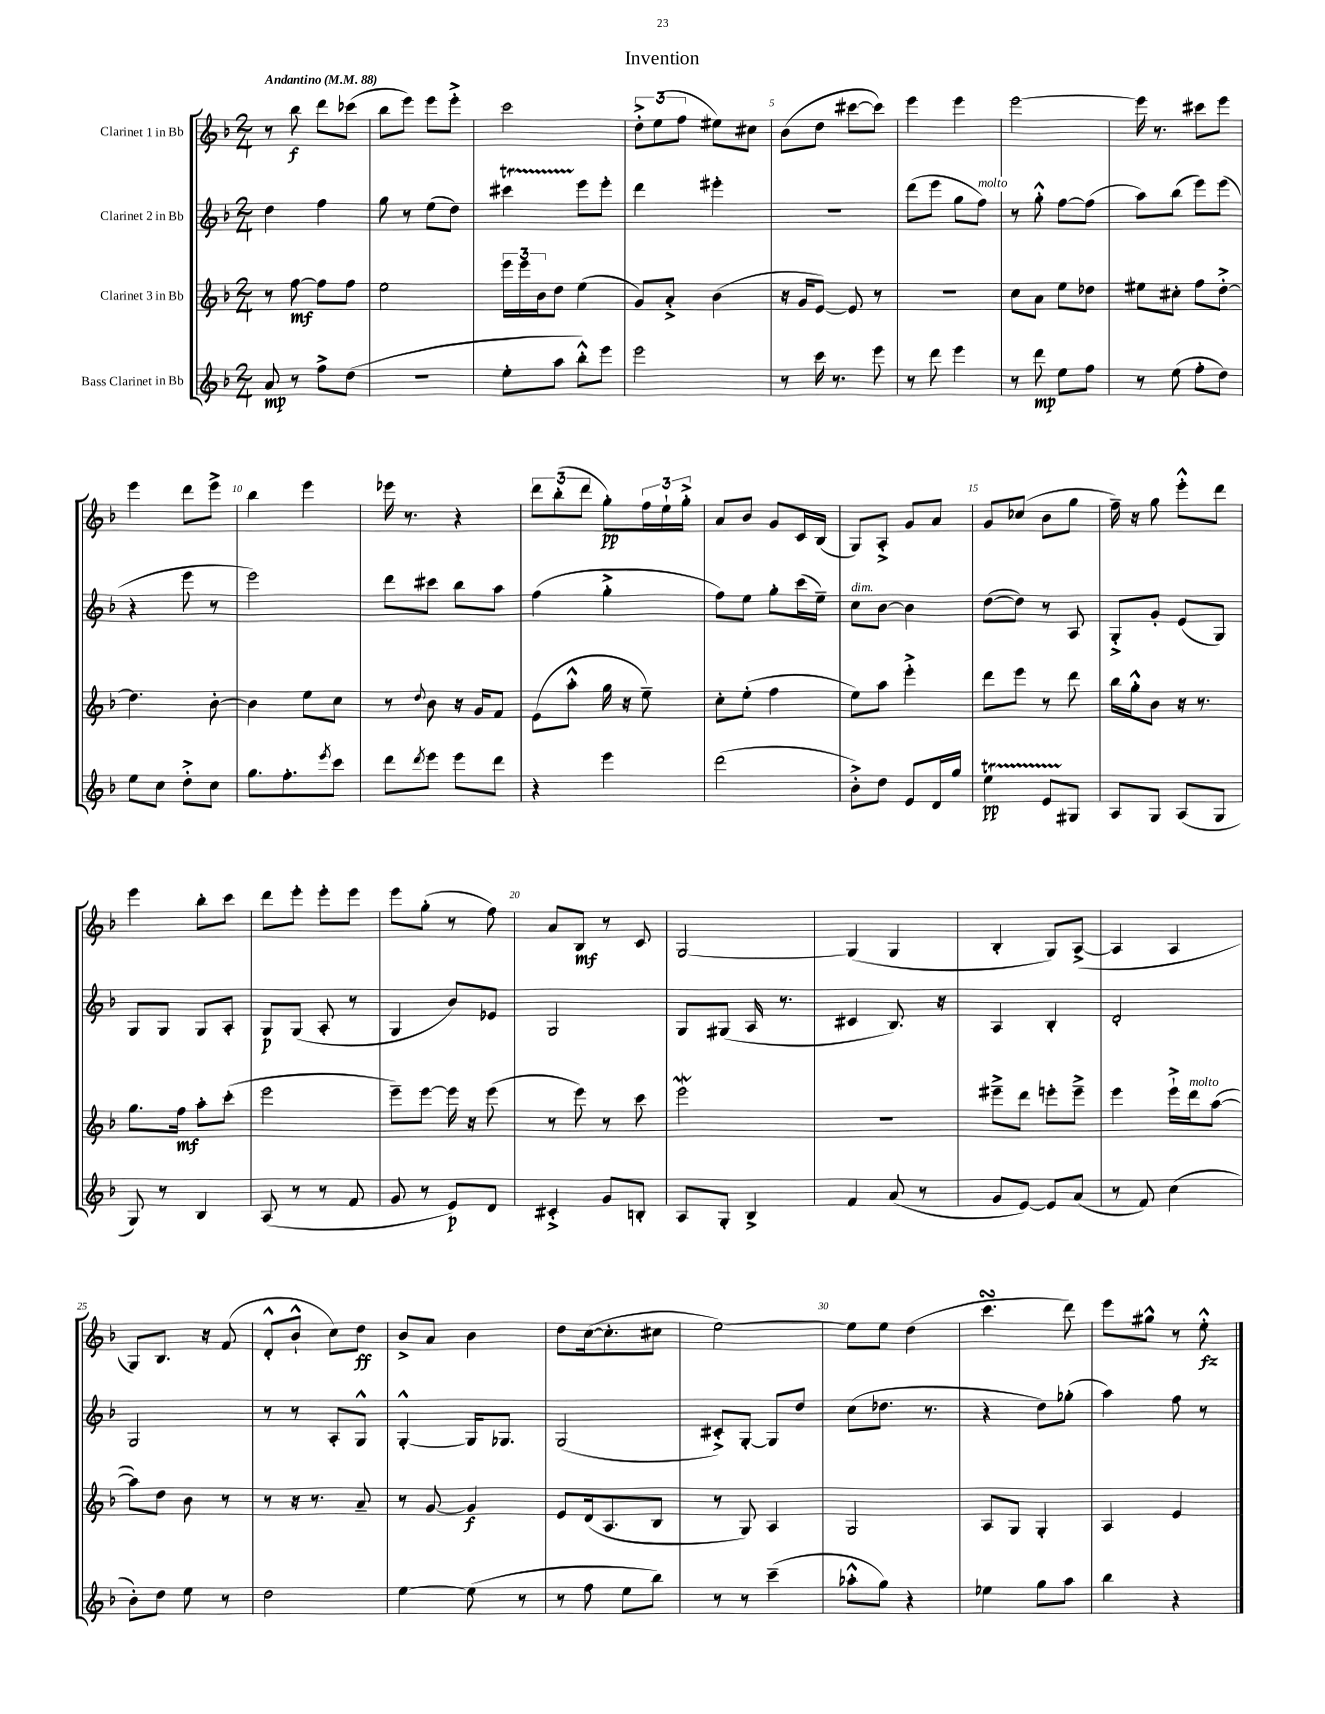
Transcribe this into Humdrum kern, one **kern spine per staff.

**kern	**kern	**kern	**kern
*staff4	*staff3	*staff2	*staff1
*clefG2	*clefG2	*clefG2	*clefG2
*k[b-]	*k[b-]	*k[b-]	*k[b-]
*M2/4	*M2/4	*M2/4	*M2/4
*MM88	*MM88	*MM88	*MM88
8a	8r	4dd	8r
8r	[8ff	.	8bb-
8ff^	8ff]	4ff	8ddd
(8dd	8ff	.	(8ccc-
=	=	=	=
2r	2ee	8gg	8bb-
.	.	8r	8eee)
.	.	(8ee	8eee
.	.	8dd)	8eee'^
=	=	=	=
8ee'	24eee	4ccc#	2ccc
.	24eee	.	.
.	24b-	.	.
8aa	8dd	.	.
8bb-'^^)	(4ee	8eee	.
8eee	.	8eee'	.
=	=	=	=
2eee	8g)	4ddd	12dd'^
.	.	.	(12ee
.	8a'^	.	.
.	.	.	12ff
.	(4b-	4eee#'	8ee#)
.	.	.	8cc#
=	=	=	=
8r	16r	2r	(8b-
.	16g	.	.
16ccc	[8e)	.	8dd
8.r	.	.	.
.	8e]	.	[8ccc#
8eee	8r	.	8ccc#])
=	=	=	=
8r	2r	(8ddd	4eee
8ddd	.	8eee	.
4eee	.	8gg	4eee
.	.	8ff)	.
=	=	=	=
8r	8cc	8r	[2eee
8ddd	8a	8gg'^^	.
8ee	8ee	[8ff	.
8ff	8dd-	(8ff]	.
=	=	=	=
8r	8ee#	8aa)	16eee]
.	.	.	8.r
(8ee	8cc#'	(8bb-	.
8ff'	8ff	8eee)	8ccc#
8dd)	[8dd'^	(8eee	8eee
=	=	=	=
8ee	4.dd]	4r	4eee
8cc	.	.	.
8dd'^	.	8eee	8ddd
8cc	[8b-'	8r	8eee^
=	=	=	=
8.gg	4b-]	2eee)	4bb-
8.ff'	.	.	.
.	8ee	.	4eee
8qeee	.	.	.
8ccc	8cc	.	.
=	=	=	=
8ddd	8r	8ddd	16eee-
.	.	.	8.r
8qddd	8qqdd	.	.
8eee	8b-	8ccc#	.
8eee	16r	8bb-	4r
.	16g	.	.
8ddd	8f	8aa	.
=	=	=	=
4r	(8e	(4ff	12ddd
.	.	.	(12bb-'
.	8aa'^^	.	.
.	.	.	12ddd
4eee	16gg	4gg'^	8gg')
.	16r	.	.
.	8ee~)	.	24ff
.	.	.	24ee`
.	.	.	24gg'^
=	=	=	=
(2ddd	8cc'	8ff)	8a
.	(8ee'	8ee	8b-
.	4ff	8gg'	8g
.	.	(16ccc	16c
.	.	16ee~)	(16B-
=	=	=	=
8b-'^)	8ee)	8cc	8G)
8dd	8aa	[8b-	8A'^
8e	4eee'^	4b-]	8g
16d	.	.	8a
16gg	.	.	.
=	=	=	=
4ee	8ddd	([8dd	8g
.	8eee	8dd])	(8cc-
8e	8r	8r	8b-
8G#	8ddd	8A	8gg
=	=	=	=
8A	16bb-	8G'^	16ff~)
.	16gg'^^	.	16r
8G	8b-	8g'	8gg
(8A	16r	(8e	8eee'^^
.	8.r	.	.
8G	.	8G)	8ddd
=	=	=	=
8G)	8.gg	8G	4eee
8r	.	8G	.
.	16ff	.	.
4B-	8aa'	8G	8bb-'
.	(8ccc'	8A'	8ccc
=	=	=	=
(8A	2eee	8G	8ddd
8r	.	(8G	8eee'
8r	.	8A'	8eee'
8f	.	8r	8eee
=	=	=	=
8g	8eee~)	4G	8eee
8r	[8eee	.	(8gg'
8e)	16eee]	8b-)	8r
.	16r	.	.
8d	(8eee	8e-	8ff)
=	=	=	=
4c#'^	8r	2G	8a
.	8eee)	.	8B-
8g	8r	.	8r
8B'	8ccc	.	8c
=	=	=	=
8A	2eee	8G	[2G
8G'	.	(8G#	.
4B-^	.	16A	.
.	.	8.r	.
=	=	=	=
4f	2r	4c#	(4G]
(8a	.	8.B-)	4G
8r	.	.	.
.	.	16r	.
=	=	=	=
8g	8eee#~^	4A	4B-'
[8e)	8ddd	.	.
8e]	8eee'	4B-'	8G)
(8a	8eee~^	.	([8A^
=	=	=	=
8r	4eee	2d'	4A]
8f)	.	.	.
(4cc	16eee`^	.	4A
.	16ddd	.	.
.	([8aa	.	.
=	=	=	=
8b-')	8aa])	2G	8G)
8dd	8dd	.	8.B-
8ee	8b-	.	.
.	.	.	16r
8r	8r	.	(8f
=	=	=	=
2dd	8r	8r	8d'^^
.	16r	8r	8b-`^^
.	8.r	.	.
.	.	8A'	8cc)
.	8a~	8G^^	8dd
=	=	=	=
[4ee	8r	[4G'^^	8b-^
.	[8g	.	8a
(8ee]	4g]	16G]	4b-
.	.	8.G-	.
8r	.	.	.
=	=	=	=
8r	8e	(2G	8dd
8ff	(16d	.	([16cc
.	8.A	.	8.cc']
8ee	.	.	.
8bb-)	8B-	.	8cc#
=	=	=	=
8r	8r	8c#'^)	[2ee)
8r	8G)	[8G'	.
(4ccc~	4A	8G]	.
.	.	8dd	.
=	=	=	=
8aa-'^^	2G	(8cc	8ee]
8gg)	.	8.dd-	8ee
4r	.	.	(4dd
.	.	8.r	.
=	=	=	=
4ee-	8A	4r	4.ccc
.	8G	.	.
8gg	4G'	8dd)	.
8aa	.	(8gg-'	8ddd)
=	=	=	=
4bb-	4A	4aa)	8eee
.	.	.	8gg#^^
4r	4e	8ff	8r
.	.	8r	8ee'^^
==	==	==	==
*-	*-	*-	*-
